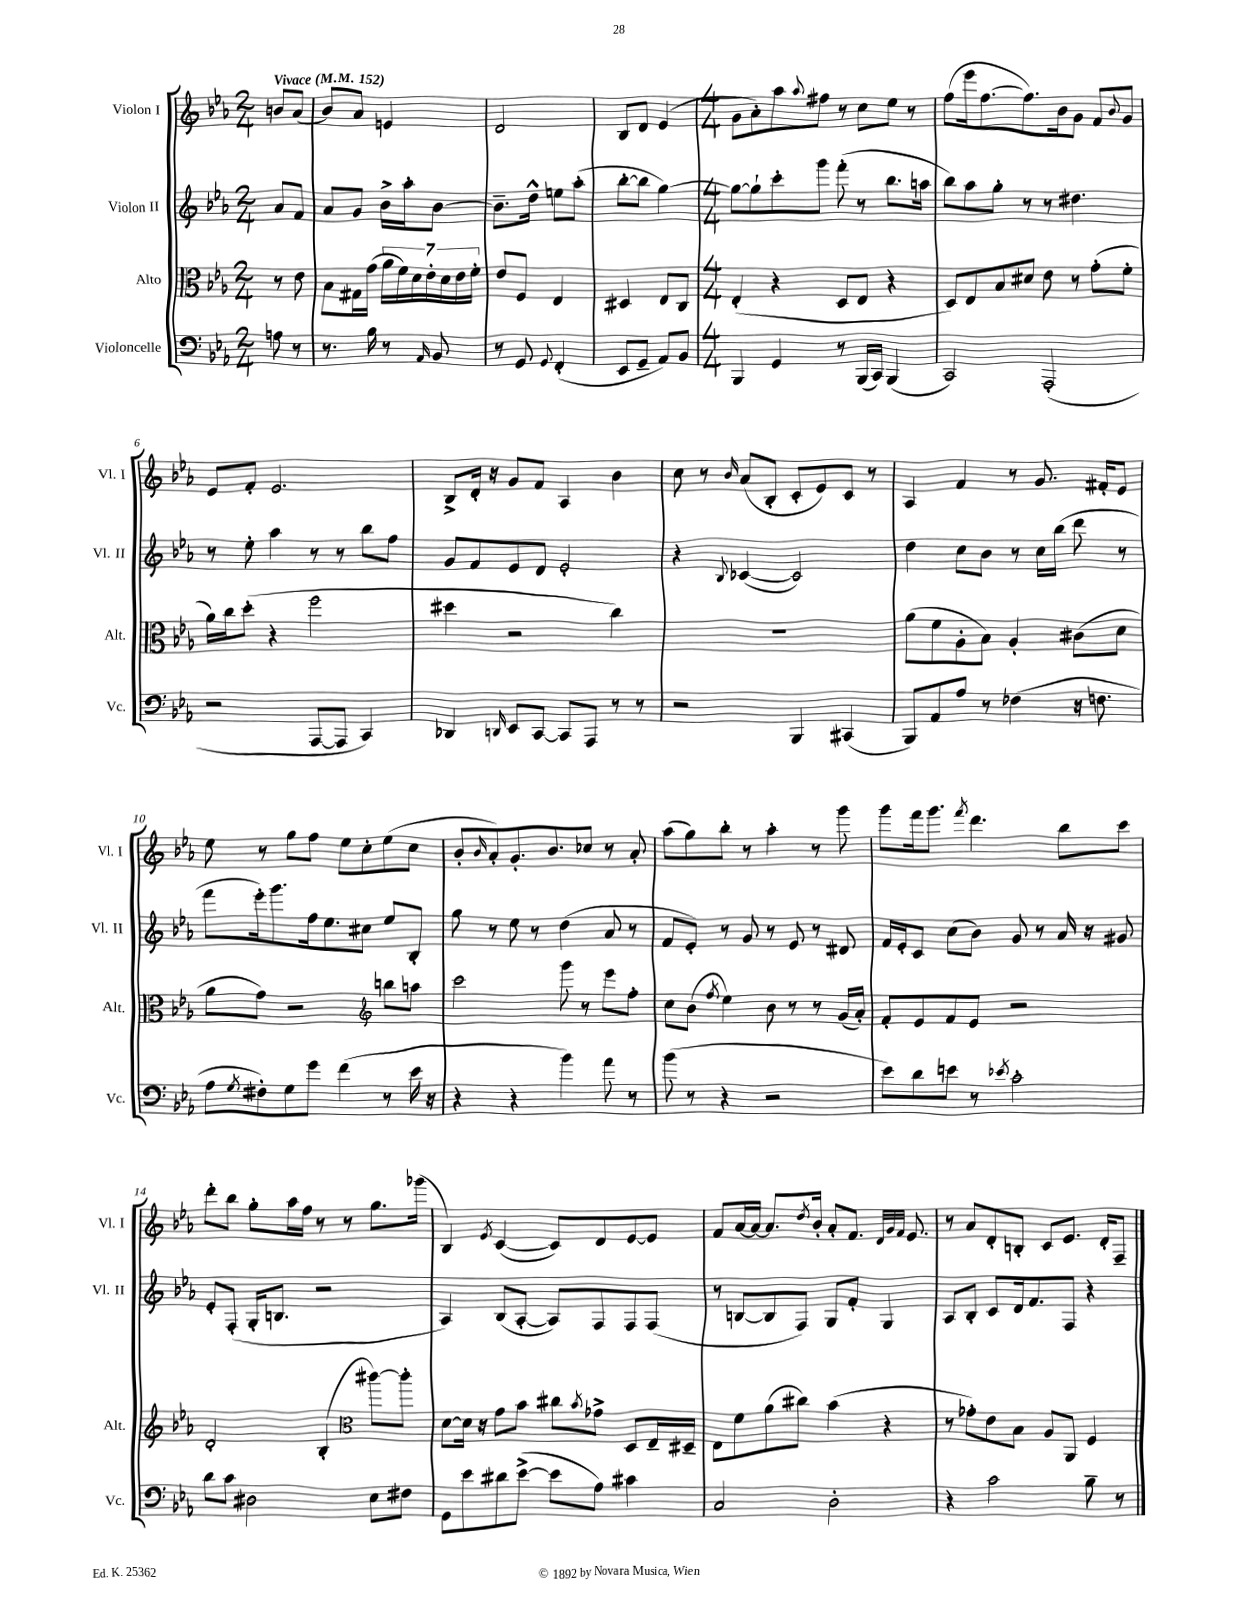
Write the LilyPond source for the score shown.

<<
\new StaffGroup <<
\new Staff = "s0" \with { instrumentName = "Violon I" shortInstrumentName = "Vl. I" } {
    \clef treble \key ees \major \numericTimeSignature \time 2/4 \partial 4 \tempo "Vivace" 4 = 152
    b'8 aes'8( |
    bes'8) aes'8 e'4 |
    d'2 |
    bes8 d'8 ees'4( |
    \numericTimeSignature \time 4/4 g'8 aes'8-.) aes''8 \appoggiatura { aes''8 } fis''8 r8 c''8 ees''8 r8 |
    f''8( ees'''16 f''8.~ f''8.) bes'16 g'8 f'8 \appoggiatura { bes'8 } g'8 |
    ees'8 f'8-. ees'2. |
    bes8-> d'16-. r16 g'8 f'8 aes4 bes'4 |
    c''8 r8 \grace { bes'16 } aes'8( bes8-. c'8-. ees'8) c'8 r8 |
    aes4 f'4 r8 g'8. fis'16-. ees'8 |
    ees''8 r8 g''8 f''8 ees''8 c''8-. ees''8( c''8 |
    bes'8-. \grace { bes'16 } aes'8-.) g'8.-. bes'8. ces''8 r8 aes'8-. |
    aes''8( g''8) bes''8-. r8 aes''4-. r8 g'''8 |
    g'''8 f'''16 g'''8. \acciaccatura { f'''8 } d'''4. bes''8 c'''8 |
    d'''8-. bes''8 g''8-. aes''16 f''16 r8 r8 g''8. ges'''16( |
    bes4) \acciaccatura { ees'8 } c'4~( c'8) d'8 ees'8~ ees'8 |
    f'8 aes'16~ aes'16~ aes'8. \acciaccatura { d''8 } bes'16-. aes'8-. f'8. \grace { d'32 g'32 f'32 } ees'8. |
    r8 aes'8 d'8-. b8-. c'8 ees'8. d'16-. f8-- \bar "|." |
}
\new Staff = "s1" \with { instrumentName = "Violon II" shortInstrumentName = "Vl. II" } {
    \clef treble \key ees \major \numericTimeSignature \time 2/4 \partial 4
    aes'8 f'8 |
    aes'8 g'8 bes'16-> aes''16-. bes'8~ |
    bes'8.-- d''16-^ e''8 aes''8-.( |
    bes''8~-. bes''8 g''4~) |
    \numericTimeSignature \time 4/4 g''8~ g''8-! c'''8-. g'''8 f'''8-.( r8 bes''8. a''16 |
    bes''8) aes''8 g''8-. r8 r8 dis''4. |
    r8 ees''8-. aes''4 r8 r8 bes''8 f''8 |
    g'8 f'8 ees'8 d'8 ees'2-. |
    r4 \appoggiatura { bes8 } ces'4~( ces'2) |
    d''4 c''8 bes'8 r8 c''16 bes''16( d'''8 r8 |
    f'''8 ees'''16-.) g'''8. f''16 ees''8. cis''8 ees''8 bes8-. |
    g''8 r8 ees''8 r8 d''4( aes'8 r8 |
    f'8 ees'8-.) r8 g'8 r8 ees'8 r8 dis'8 |
    f'16 ees'16-. c'8 c''8( bes'8) g'8 r8 aes'16 r16 gis'8 |
    ees'8-. f8-.( g16-. b8. r2 |
    aes4) bes8( aes8~-. aes8) f8 f8 f8( |
    r8 b8~ b8 f8) g8 f'8-. g4 |
    aes8 bes8-. c'8 d'16 f'8. f8 r4 \bar "|." |
}
\new Staff = "s2" \with { instrumentName = "Alto" shortInstrumentName = "Alt." } {
    \clef alto \key ees \major \numericTimeSignature \time 2/4 \partial 4
    r8 ees'8 |
    bes8 gis16 g'16( \tuplet 7/4 { aes'16 f'16) d'16 ees'16-. d'16 ees'16 f'16-. } |
    ees'8 f8 ees4 |
    dis4 ees8 c8 |
    \numericTimeSignature \time 4/4 ees4-.( r4 d8 ees8 r4 |
    d8) ees8 bes8 dis'8 ees'8 r8 g'8-.( f'8-. |
    aes'16) c''16 d''8-.( r4 f''2 |
    dis''4 r2 c''4) |
    R1 |
    aes'8( f'8 aes8-. bes8) aes4-. cis'8( d'8 |
    aes'8 g'8) r2 \clef treble b''8 a''8 |
    c'''2 g'''8 r8 ees'''8 f''8-. |
    c''8 bes'8( \acciaccatura { f''8 } ees''4) bes'8 r8 r8 g'16( aes'16-.) |
    f'8-. ees'8 f'8 ees'8 r2 |
    d'2-. bes4-.( cis'''8~) cis'''8-. |
    \clef alto d'8~ d'16 r16 g'8 bes'8 cis''8 \acciaccatura { bes'8 } ges'8-> d8 ees16-- dis16-- |
    ees8 f'8 aes'8( cis''8) bes'4( r4 |
    r8 ges'8-.) ees'8 bes8 aes8 aes,8 f4 \bar "|." |
}
\new Staff = "s3" \with { instrumentName = "Violoncelle" shortInstrumentName = "Vc." } {
    \clef bass \key ees \major \numericTimeSignature \time 2/4 \partial 4
    a8 r8 |
    r8. bes16 r8 \grace { aes,16 } bes,8 |
    r8 g,8 \appoggiatura { g,8 } f,4-.( |
    ees,8 g,8-- aes,8) bes,8 |
    \numericTimeSignature \time 4/4 bes,,4 g,4 r8 bes,,16( c,16) bes,,4( |
    c,2) aes,,2-.( |
    r2 aes,,8~ aes,,8 c,4) |
    des,4 \grace { d,16 } ees,8 c,8~ c,8 aes,,8 r8 r8 |
    r2 bes,,4 cis,4( |
    bes,,8) aes,8 aes8 r8 fes4( r16 f8. |
    aes8 \acciaccatura { g8 } fis8-.) g8 g'8 f'4( r8 ees'16 r16 |
    r4 r4 bes'4) aes'8 r8 |
    bes'8( r8 r4 r2 |
    ees'8) d'8 e'8 r8 \acciaccatura { ees'8 } c'2-. |
    d'8 c'8 dis2 ees8 fis8 |
    g,8 ees'8 dis'8 ees'8~->( ees'8 aes8) cis'4 |
    c2 d2-. |
    r4 c'2 bes8-- r8 \bar "|." |
}
>>
>>
